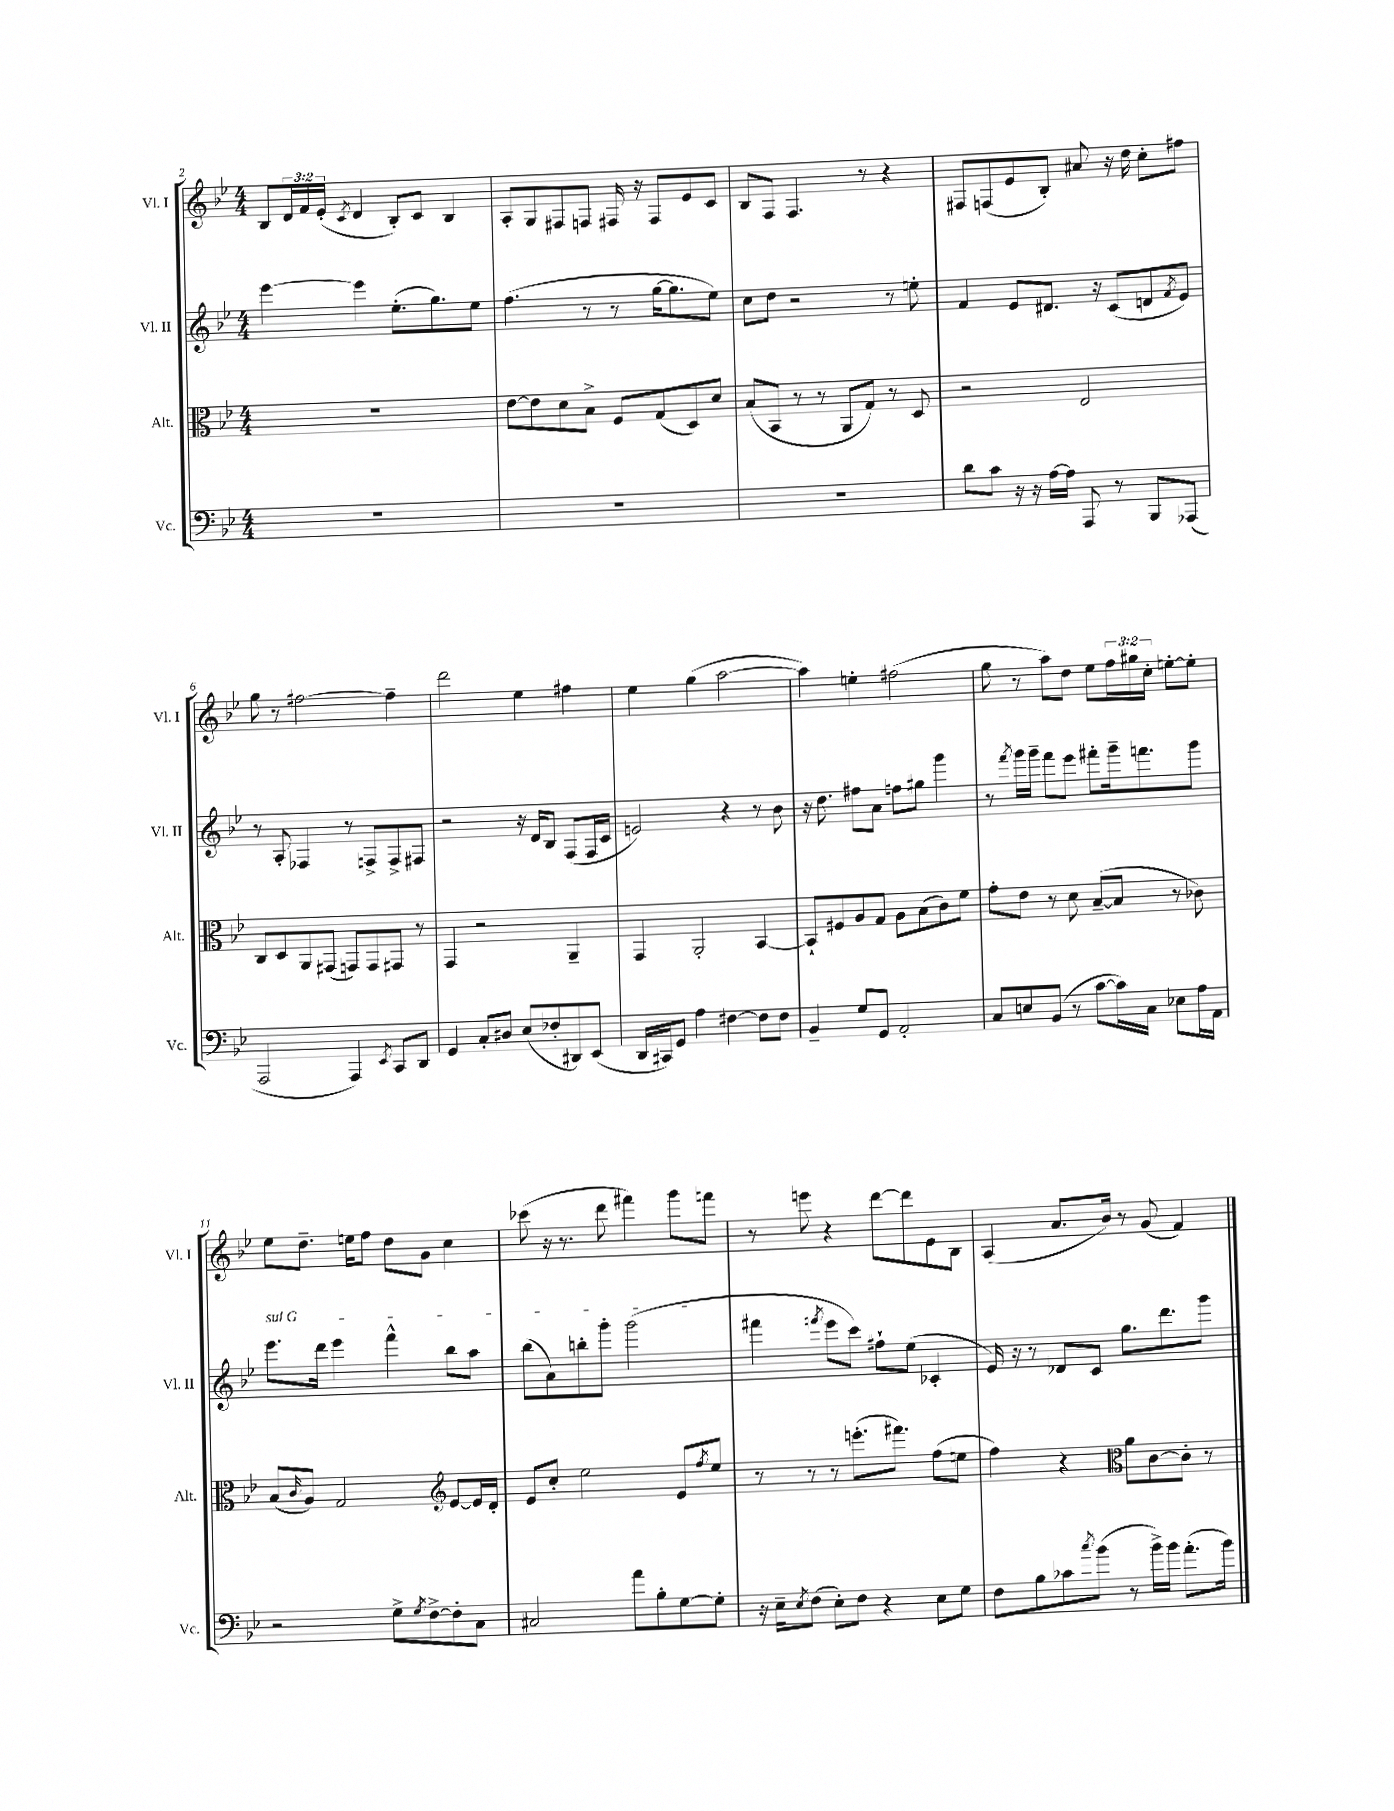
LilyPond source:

<<
\new StaffGroup <<
\new Staff = "s0" \with { instrumentName = "Vl. I" shortInstrumentName = "Vl. I" } {
    \clef treble \key bes \major \numericTimeSignature \time 4/4 \override Staff.TupletNumber.text = #tuplet-number::calc-fraction-text
    bes8 \tuplet 3/2 { d'16 f'16 ees'16-.( } \acciaccatura { c'8 } d'4 bes8-.) c'8 bes4 |
    a8-. g8 fis8 f8 fis16 r16 fis8 ees'8 c'8 |
    bes8 f8 f4. r8 r4 |
    fis8 f8( ees'8 bes8-.) ais'8 r16 d''16 c''8-. fis''8 |
    g''8 r8 fis''2~ fis''4-- |
    d'''2 ees''4 fis''4 |
    ees''4 g''4( a''2~ |
    a''4) e''4-. fis''2( |
    g''8 r8 a''8) d''8 ees''8 \tuplet 3/2 { f''16 gis''16 c''16-. } e''8~-. e''8-. |
    ees''8 d''8.-- e''16 f''8 d''8 g'8 c''4 |
    ces'''8( r16 r8. d'''8 fis'''4) g'''8 f'''8 |
    r8 e'''8 r4 d'''8~ d'''8 ees'8 bes8 |
    a4( a'8. bes'16) r8 g'8( f'4) \bar "|." |
}
\new Staff = "s1" \with { instrumentName = "Vl. II" shortInstrumentName = "Vl. II" } {
    \clef treble \key bes \major \numericTimeSignature \time 4/4
    ees'''4~ ees'''4 ees''8.-.( g''8.) ees''8 |
    f''4.( r8 r8 g''16~ g''8. ees''8) |
    c''8 d''8 r2 r8 e''8-. |
    f'4 ees'8 dis'8. r16 c'8( d'8 \acciaccatura { f'8 } ees'8) |
    r8 a8-. fes4 r8 f8-> f8-> fis8 |
    r2 r16 d'16 bes8 f8( f16 c'16 |
    e'2) r4 r8 bes'8 |
    r16 d''8. fis''8 a'8 f''8 gis''8 g'''4 |
    r8 \acciaccatura { f'''8 } g'''16 g'''16-- f'''8 ees'''8 fis'''8-. g'''16-- f'''8. g'''8 |
    \once \override TextSpanner.bound-details.left.text = \markup { \italic "sul G" } ees'''8.\startTextSpan d'''16 ees'''4 f'''4-^ bes''8 a''8 |
    bes''8( a'8) b''8-. g'''8-. g'''2\stopTextSpan( |
    fis'''4 \acciaccatura { f'''8 } ees'''8 c'''8) fis''8-! ees''8( ces'4-. |
    ees'16) r16 r8 des'8 c'8 g''8. d'''8. g'''8 \bar "|." |
}
\new Staff = "s2" \with { instrumentName = "Alt." shortInstrumentName = "Alt." } {
    \clef alto \key bes \major \numericTimeSignature \time 4/4
    R1 |
    ees'8~ ees'8 d'8 bes8-> f8 g8( d8) d'8 |
    bes8( bes,8 r8 r8 a,8 g8) r8 d8 |
    r2 ees2 |
    c8 d8 a,8 gis,8( g,8) g,8 gis,8 r8 |
    g,4 r2 a,4-- |
    g,4 a,2-. bes,4~ |
    bes,8-! fis8 a8 g8 a8 bes8( c'8) f'8 |
    g'8-. ees'8 r8 d'8 bes8~--( bes8 r8 ces'8) |
    bes8( \grace { c'16 } a8) g2 \clef treble ees'8~ ees'16 d'16-. |
    ees'8 c''8-. ees''2 ees'8 \acciaccatura { f''8 } ees''8 |
    r8 r8 r8 e'''8.-.( fis'''8.) f''8( e''8 |
    f''4) r4 \clef alto a'8 c'8~ c'8-. r8 \bar "|." |
}
\new Staff = "s3" \with { instrumentName = "Vc." shortInstrumentName = "Vc." } {
    \clef bass \key bes \major \numericTimeSignature \time 4/4
    R1 |
    R1 |
    R1 |
    d'8 c'8 r16 r16 a16~ a16 a,,8 r8 bes,,8 aes,,8( |
    a,,2 a,,4) \acciaccatura { ees,8 } c,8 d,8 |
    g,4 c8-. dis8 ees8( fes8-. dis,8) ees,8( |
    d,16 cis,16) g,8 a4 fis4~ fis8 fis8 |
    bes,4-- g8 g,8 a,2-. |
    c8 e8 bes,8( r8 c'8~ c'16) c16 ees8 a16 a,16 |
    r2 g8-> \acciaccatura { g8 } f8~-> f8-. c8 |
    cis2 a'8 bes8-. g8~ g8-. |
    r16 ees16-- \acciaccatura { ees8 } f8( ees8-.) f8 r4 ees8 g8 |
    f8 bes8 ces'8 \acciaccatura { c''8 } bes'8( r8 bes'16->) bes'16 a'8.-.( bes'16) \bar "|." |
}
>>
>>
\layout { \context { \Score currentBarNumber = #2 } }
